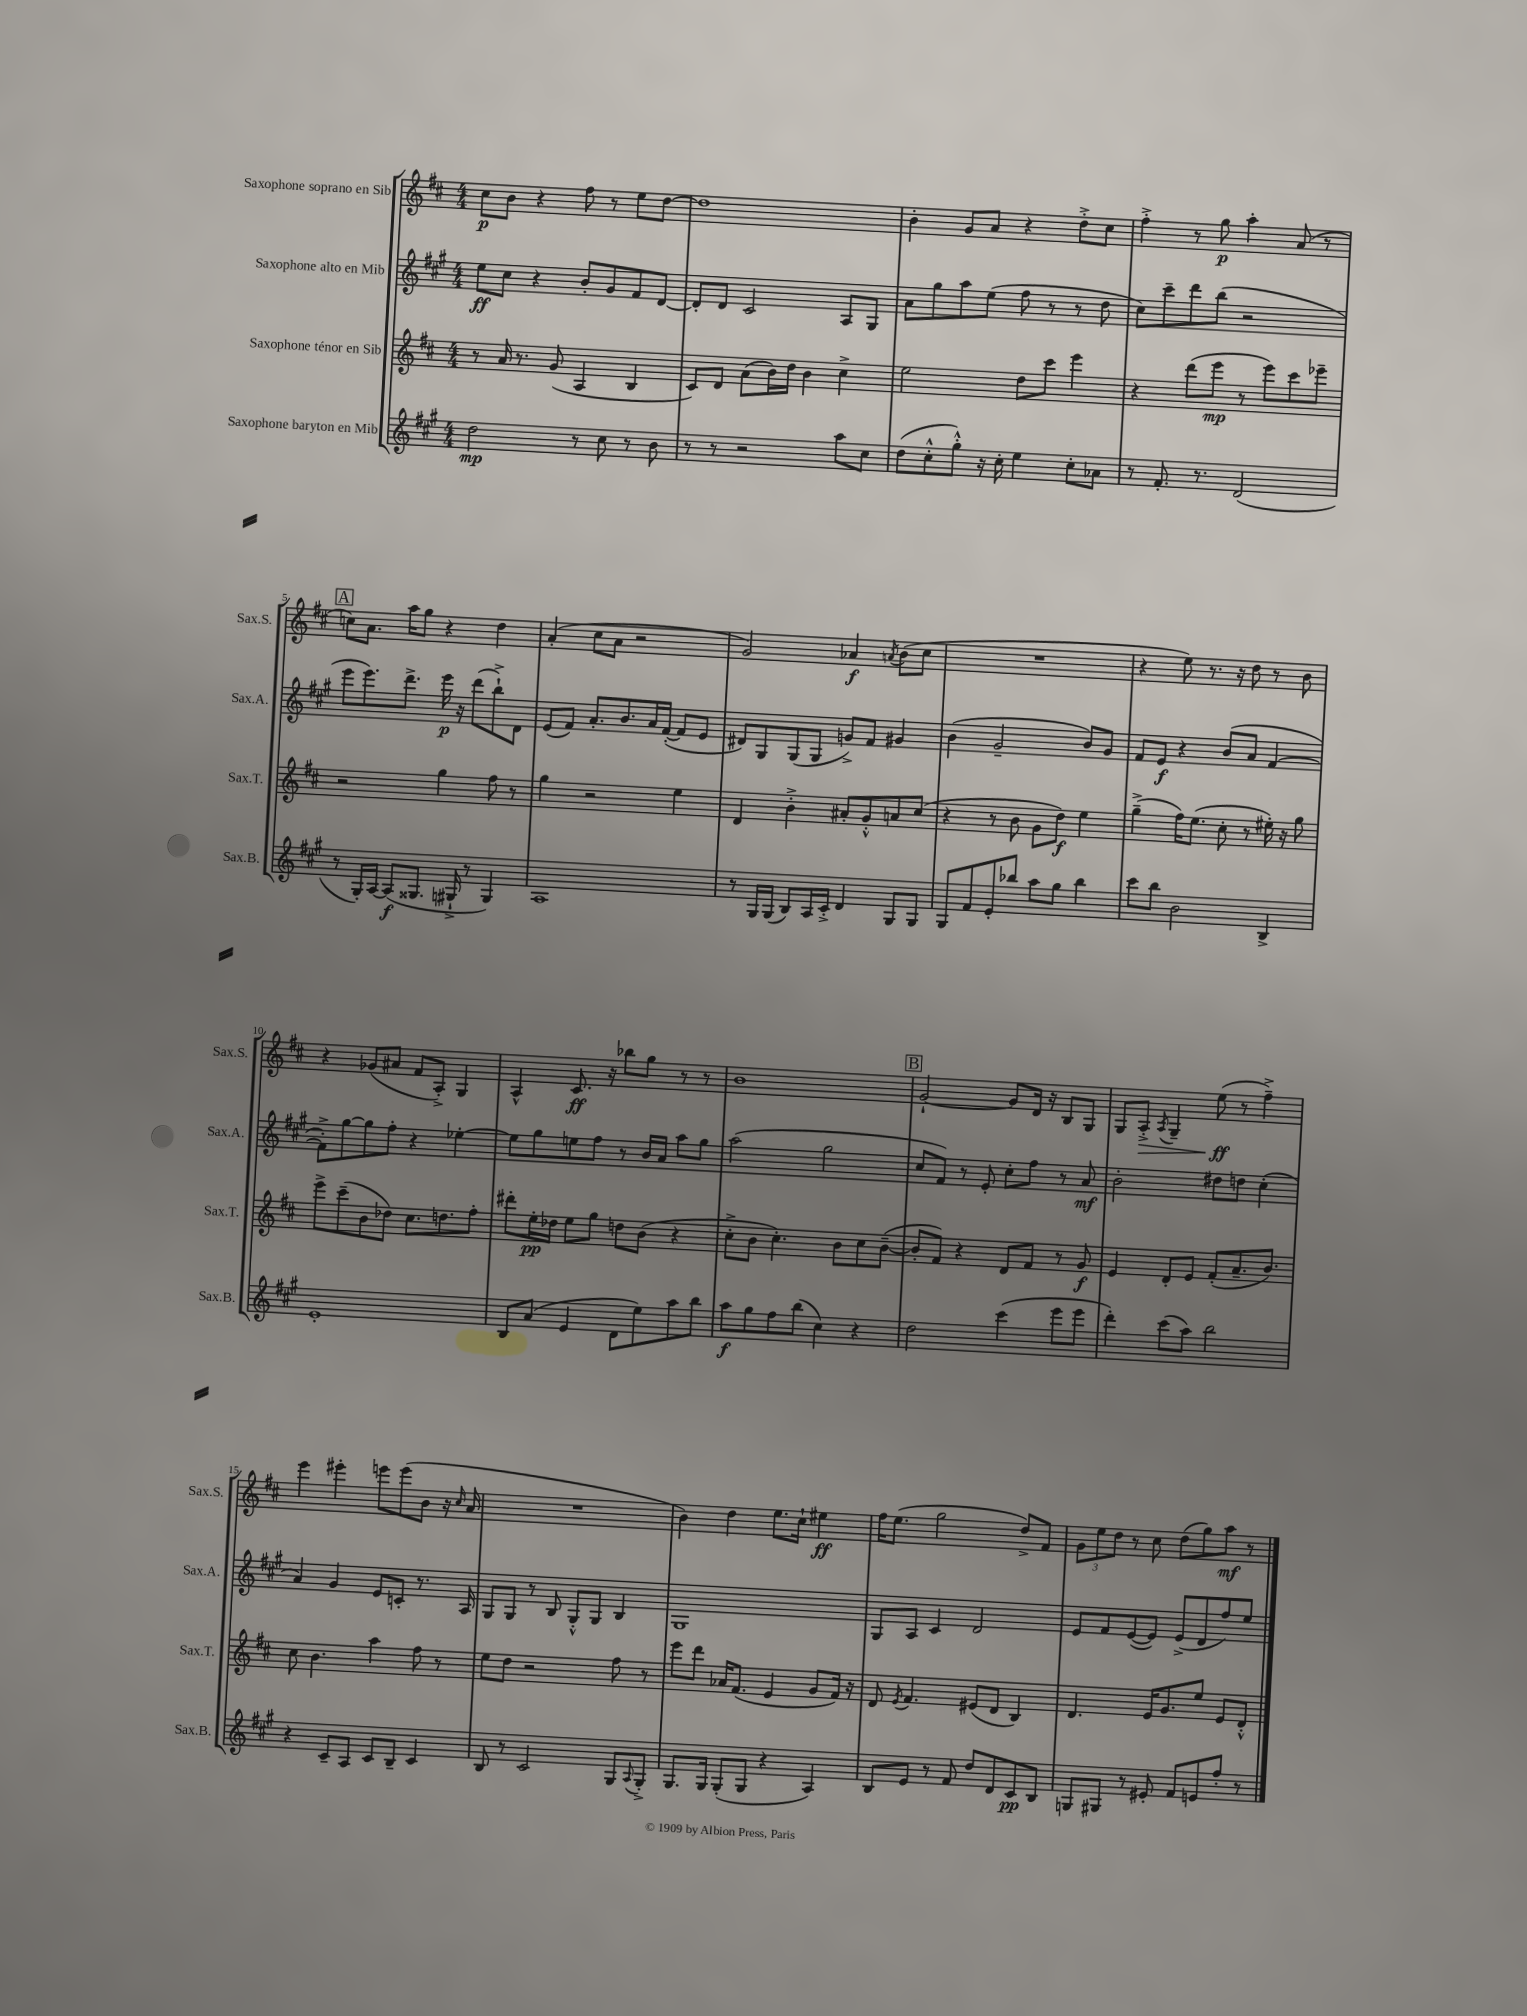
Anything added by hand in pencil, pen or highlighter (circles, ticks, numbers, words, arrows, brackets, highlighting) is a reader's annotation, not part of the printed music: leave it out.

**kern	**dynam	**kern	**dynam	**kern	**dynam	**kern	**dynam
*part4	*part4	*part3	*part3	*part2	*part2	*part1	*part1
*staff4	*staff4	*staff3	*staff3	*staff2	*staff2	*staff1	*staff1
*I"Saxophone baryton en Mib	*	*I"Saxophone ténor en Sib	*	*I"Saxophone alto en Mib	*	*I"Saxophone soprano en Sib	*
*I'Sax.B.	*	*I'Sax.T.	*	*I'Sax.A.	*	*I'Sax.S.	*
*clefG2	*	*clefG2	*	*clefG2	*	*clefG2	*
*k[f#c#g#]	*	*k[f#c#]	*	*k[f#c#g#]	*	*k[f#c#]	*
*M4/4	*	*M4/4	*	*M4/4	*	*M4/4	*
=1	=1	=1	=1	=1	=1	=1	=1
2dd\	mp	8r	.	8ee\L	ff	8cc#\L	p
.	.	16a/	.	8cc#\J	.	8b\J	.
.	.	8.r	.	.	.	.	.
.	.	.	.	4r	.	4r	.
.	.	(8g/	.	.	.	.	.
8r	.	4A/	.	8b'/L	.	8ff#\	.
8cc#\	.	.	.	8g#/	.	8r	.
8r	.	4B/	.	8f#/	.	8ee\L	.
8b\	.	.	.	[8d/J	.	[8dd\J	.
=2	=2	=2	=2	=2	=2	=2	=2
8r	.	8c#/L)	.	8d'/L]	.	1dd]	.
8r	.	8d/J	.	8d/J	.	.	.
2r	.	(8a\L	.	2c#/	.	.	.
.	.	16b\L)	.	.	.	.	.
.	.	16dd\JJ	.	.	.	.	.
.	.	4b\	.	.	.	.	.
8aa\L	.	4cc#^\	.	8A/L	.	.	.
8cc#\J	.	.	.	8G#/J	.	.	.
=3	=3	=3	=3	=3	=3	=3	=3
(8dd\L	.	2ee\	.	8a\L	.	4b'\	.
8cc#'^^\	.	.	.	8gg#\	.	.	.
8gg#'^^\J)	.	.	.	8aa\	.	8g/L	.
16r	.	.	.	(8ee\J	.	8a/J	.
16cc#'\	.	.	.	.	.	.	.
4ee\	.	8dd\L	.	8ff#\	.	4r	.
.	.	8ccc#\J	.	8r	.	.	.
8cc#'\L	.	4eee\	.	8r	.	8dd'^\L	.
8a-X\J	.	.	.	8dd\	.	8cc#\J	.
=4	=4	=4	=4	=4	=4	=4	=4
8r	.	4r	.	8cc#\L)	.	4ff#'^\	.
8.f#'/	.	.	.	8ccc#~\	.	.	.
.	.	(8ddd\L	.	8ddd\	.	8r	.
8.r	.	.	.	.	.	.	.
.	.	8eee\J	mp	(8bb\J	.	8gg\	p
(2d/	.	8r	.	2r	.	4aa'\	.
.	.	8eee\L)	.	.	.	.	.
.	.	8ccc#\	.	.	.	(8a/	.
.	.	8eee-X~\J	.	.	.	8r	.
!!LO:LB:g=z
!!LO:REH:place=s1:t=A
=5	=5	=5	=5	=5	=5	=5	=5
8r	.	2r	.	8eee\L	.	8ccn\L)	.
16G#'/LL)	.	.	.	8.eee\)	.	8.a\J	.
[16A/JJ	.	.	.	.	.	.	.
(8A/L]	f	.	.	.	.	.	.
.	.	.	.	8.ddd^\J	.	16aa\KL	.
8.G##X/J	.	.	.	.	.	8gg\J	.
.	.	4gg\	.	16eee\	p	4r	.
16G#X`^/	.	.	.	16r	.	.	.
8r	.	.	.	(8ddd\L	.	.	.
4G#/)	.	8ff#\	.	8bb`^\)	.	4dd\	.
.	.	8r	.	8d\J	.	.	.
=6	=6	=6	=6	=6	=6	=6	=6
1A	.	4gg\	.	(8e/L	.	(4a'/	.
.	.	.	.	8f#/J)	.	.	.
.	.	2r	.	8.a'/L	.	8cc#\L	.
.	.	.	.	.	.	8a\J	.
.	.	.	.	8.b/	.	.	.
.	.	.	.	.	.	2r	.
.	.	.	.	16a/L	.	.	.
.	.	.	.	([16f#'/JJ	.	.	.
.	.	4ee\	.	8f#/L]	.	.	.
.	.	.	.	8e/J	.	.	.
=7	=7	=7	=7	=7	=7	=7	=7
8r	.	4d/	.	8d#X/L)	.	2g/)	.
16G#/LL	.	.	.	8G#/	.	.	.
(16G#/JJ	.	.	.	.	.	.	.
8B/L)	.	4b'^\	.	(8G#/	.	.	.
16A/L	.	.	.	8G#/J	.	.	.
16c#'^/JJ	.	.	.	.	.	.	.
4d/	.	8a#X'/L	.	8gn^/L)	.	4a-X/	f
.	.	8g'^^/	.	8f#/J	.	.	.
.	.	.	.	.	.	8qan/	.
8G#/L	.	8an/	.	4g#X/	.	(8b\L	.
8G#/J	.	(8cc#/J	.	.	.	8cc#\J	.
=8	=8	=8	=8	=8	=8	=8	=8
8G#/L	.	4r	.	(4b\	.	1r	.
8f#/	.	.	.	.	.	.	.
8e'/	.	8r	.	2g#~/	.	.	.
8bb-X/J	.	8b\	.	.	.	.	.
8aa\L	.	8g\L	.	.	.	.	.
8gg#\J	.	8dd\J)	f	.	.	.	.
4bb-\	.	4ee\	.	8b/L)	.	.	.
.	.	.	.	8g#/J	.	.	.
=9	=9	=9	=9	=9	=9	=9	=9
8ccc#\L	.	(4gg~^\	.	8f#/L	.	4r	.
8bb\J	.	.	.	8e/J	f	.	.
2b\	.	16ff#\KL)	.	4r	.	8ee\)	.
.	.	(8.ee\J	.	.	.	.	.
.	.	.	.	.	.	8.r	.
.	.	8cc#'\	.	(8b/L	.	.	.
.	.	.	.	.	.	16r	.
.	.	8r	.	8a/J	.	8dd\	.
4B^/	.	16ee#X'\)	.	[4f#/	.	8r	.
.	.	16r	.	.	.	.	.
.	.	8gg\	.	.	.	8b\	.
!!LO:LB:g=z
=10	=10	=10	=10	=10	=10	=10	=10
1e'	.	8eee^\L	.	8f#'^\L])	.	4r	.
.	.	(8ccc#~\	.	[8gg#\	.	.	.
.	.	8b\	.	8gg#\]	.	(8g-X/L	.
.	.	8dd-X\J)	.	8ff#'\J	.	8a#X/J	.
.	.	8.cc#\L	.	4r	.	8f#/L	.
.	.	.	.	.	.	8A'^/J)	.
.	.	8.ddn\	.	.	.	.	.
.	.	.	.	[4ee-X'\	.	4G/	.
.	.	8ff#'\J	.	.	.	.	.
=11	=11	=11	=11	=11	=11	=11	=11
8B/L	.	8ddd#X'\L	.	8ee-\L]	.	4A^^/	.
(8a/J	.	16ee'\L	pp	8gg#\	.	.	.
.	.	16dd-X\JJ	.	.	.	.	.
4e/	.	8ee\L	.	8een\	.	8.c#/	ff
.	.	8gg\J	.	8ff#\J	.	.	.
.	.	.	.	.	.	16r	.
8d\L	.	8ddn\L	.	8r	.	8bb-X\L	.
8ee\)	.	(8b\J	.	16b/LL	.	8gg\J	.
.	.	.	.	16a/JJ	.	.	.
8aa\	.	4r	.	8aa\L	.	8r	.
8bb\J	.	.	.	8gg#\J	.	8r	.
=12	=12	=12	=12	=12	=12	=12	=12
8aa\L	f	8cc#'^\L	.	(2aa\	.	1b	.
8gg#\	.	8b\J	.	.	.	.	.
8ff#\	.	4.cc#'\)	.	.	.	.	.
(8bb\J	.	.	.	.	.	.	.
4cc#\)	.	.	.	2gg#\	.	.	.
.	.	8b\L	.	.	.	.	.
4r	.	8cc#\	.	.	.	.	.
.	.	([8b~\J	.	.	.	.	.
!!LO:REH:place=s1:t=B
=13	=13	=13	=13	=13	=13	=13	=13
2dd\	.	8b'/L]	.	8cc#/L	.	[2g`/	.
.	.	8f#/J)	.	8f#/J)	.	.	.
.	.	4r	.	8r	.	.	.
.	.	.	.	8e'/	.	.	.
(4ccc#\	.	8d/L	.	8cc#'\L	.	8g/L]	.
.	.	8f#/J	.	8ff#\J	.	16d/Jk	.
.	.	.	.	.	.	16r	.
8eee\L	.	8r	.	8r	.	8B/L	.
8eee\J	.	8g/	f	8a/	mf	8G/J	.
=14	=14	=14	=14	=14	=14	=14	=14
4ddd'\)	.	4e/	.	2b'\	.	8G/L	.
!	!	!	!	!	!	!	!LO:HP:b
.	.	.	.	.	.	8A'^/J	>
.	.	.	.	.	.	8qA/	.
(8ccc#\L	.	8d'/L	.	.	.	4G~/	.
8aa\J)	.	8e/J	.	.	.	.	.
2bb\	.	(8f#'/L	.	8dd#X\L	.	(8ee\	ff
.	.	8.a~/	.	8ddn\J	.	8r	]
.	.	.	.	(4cc#'\	.	4ff#~^\)	.
.	.	8.b/J)	.	.	.	.	.
!!LO:LB:g=z
=15	=15	=15	=15	=15	=15	=15	=15
4r	.	8cc#\	.	4a/)	.	4eee\	.
.	.	4.b\	.	.	.	.	.
8c#~/L	.	.	.	4g#/	.	4eee#X'\	.
8A/J	.	.	.	.	.	.	.
8c#/L	.	4aa\	.	8e/L	.	8eeen\L	.
8B~/J	.	.	.	8cn'/J	.	(8eee\	.
4c#/	.	8ff#\	.	8.r	.	8b\J	.
.	.	8r	.	.	.	16r	.
.	.	.	.	.	.	16qqcc#/	.
.	.	.	.	16A/	.	16a/	.
=16	=16	=16	=16	=16	=16	=16	=16
8B/	.	8ee\L	.	8G#/L	.	1r	.
8r	.	8dd\J	.	8G#/J	.	.	.
2c#/	.	2r	.	8r	.	.	.
.	.	.	.	8B/	.	.	.
.	.	.	.	8G#'^^/L	.	.	.
.	.	.	.	8G#/J	.	.	.
8G#/L	.	8ff#\	.	4B/	.	.	.
8qqA/	.	.	.	.	.	.	.
8G#'^/J	.	8r	.	.	.	.	.
=17	=17	=17	=17	=17	=17	=17	=17
8.G#/L	.	8eee\L	.	1G#	.	4b\)	.
.	.	8ddd\J	.	.	.	.	.
16G#/Jk	.	.	.	.	.	.	.
(8G#'/L	.	16a-X/KL	.	.	.	4dd\	.
.	.	(8.f#/J	.	.	.	.	.
8G#/J	.	.	.	.	.	.	.
4r	.	4e/	.	.	.	8.ee\L	.
.	.	.	.	.	.	16cc#`\Jk	.
4A/)	.	8g/L	.	.	.	4ee#X\	ff
.	.	16f#/Jk)	.	.	.	.	.
.	.	16r	.	.	.	.	.
=18	=18	=18	=18	=18	=18	=18	=18
8B/L	.	8d/	.	8G#/L	.	16ff#\KL	.
.	.	.	.	.	.	(8.ee\J	.
.	.	8qe/	.	.	.	.	.
8e/J	.	4.f#/	.	8A/J	.	.	.
8r	.	.	.	4c#/	.	2gg\	.
8f#/	.	.	.	.	.	.	.
8dd/L	.	(8e#X/L	.	2d/	.	.	.
8d/	.	8d/J	.	.	.	.	.
8c#/	pp	4B/)	.	.	.	8dd^/L)	.
8B/J	.	.	.	.	.	8f#/J	.
=19	=19	=19	=19	=19	=19	=19	=19
8Gn/L	.	4.d/	.	8e/L	.	12g\L	.
.	.	.	.	.	.	12ee\	.
8G#X/J	.	.	.	8f#/	.	.	.
.	.	.	.	.	.	12dd\J	.
8r	.	.	.	([8e/	.	8r	.
8e#X'/	.	16e/KL	.	8e/J])	.	8cc#\	.
.	.	8.g/	.	.	.	.	.
8f#/L	.	.	.	(8e^/L	.	(8dd\L	.
8en/	.	8ee/J	.	8d/	.	8gg\)	.
8ff#'/J	.	8e/L	.	8ff#/)	.	8aa\J	mf
8r	.	8d'^^/J	.	8ee/J	.	8r	.
==	==	==	==	==	==	==	==
*-	*-	*-	*-	*-	*-	*-	*-
